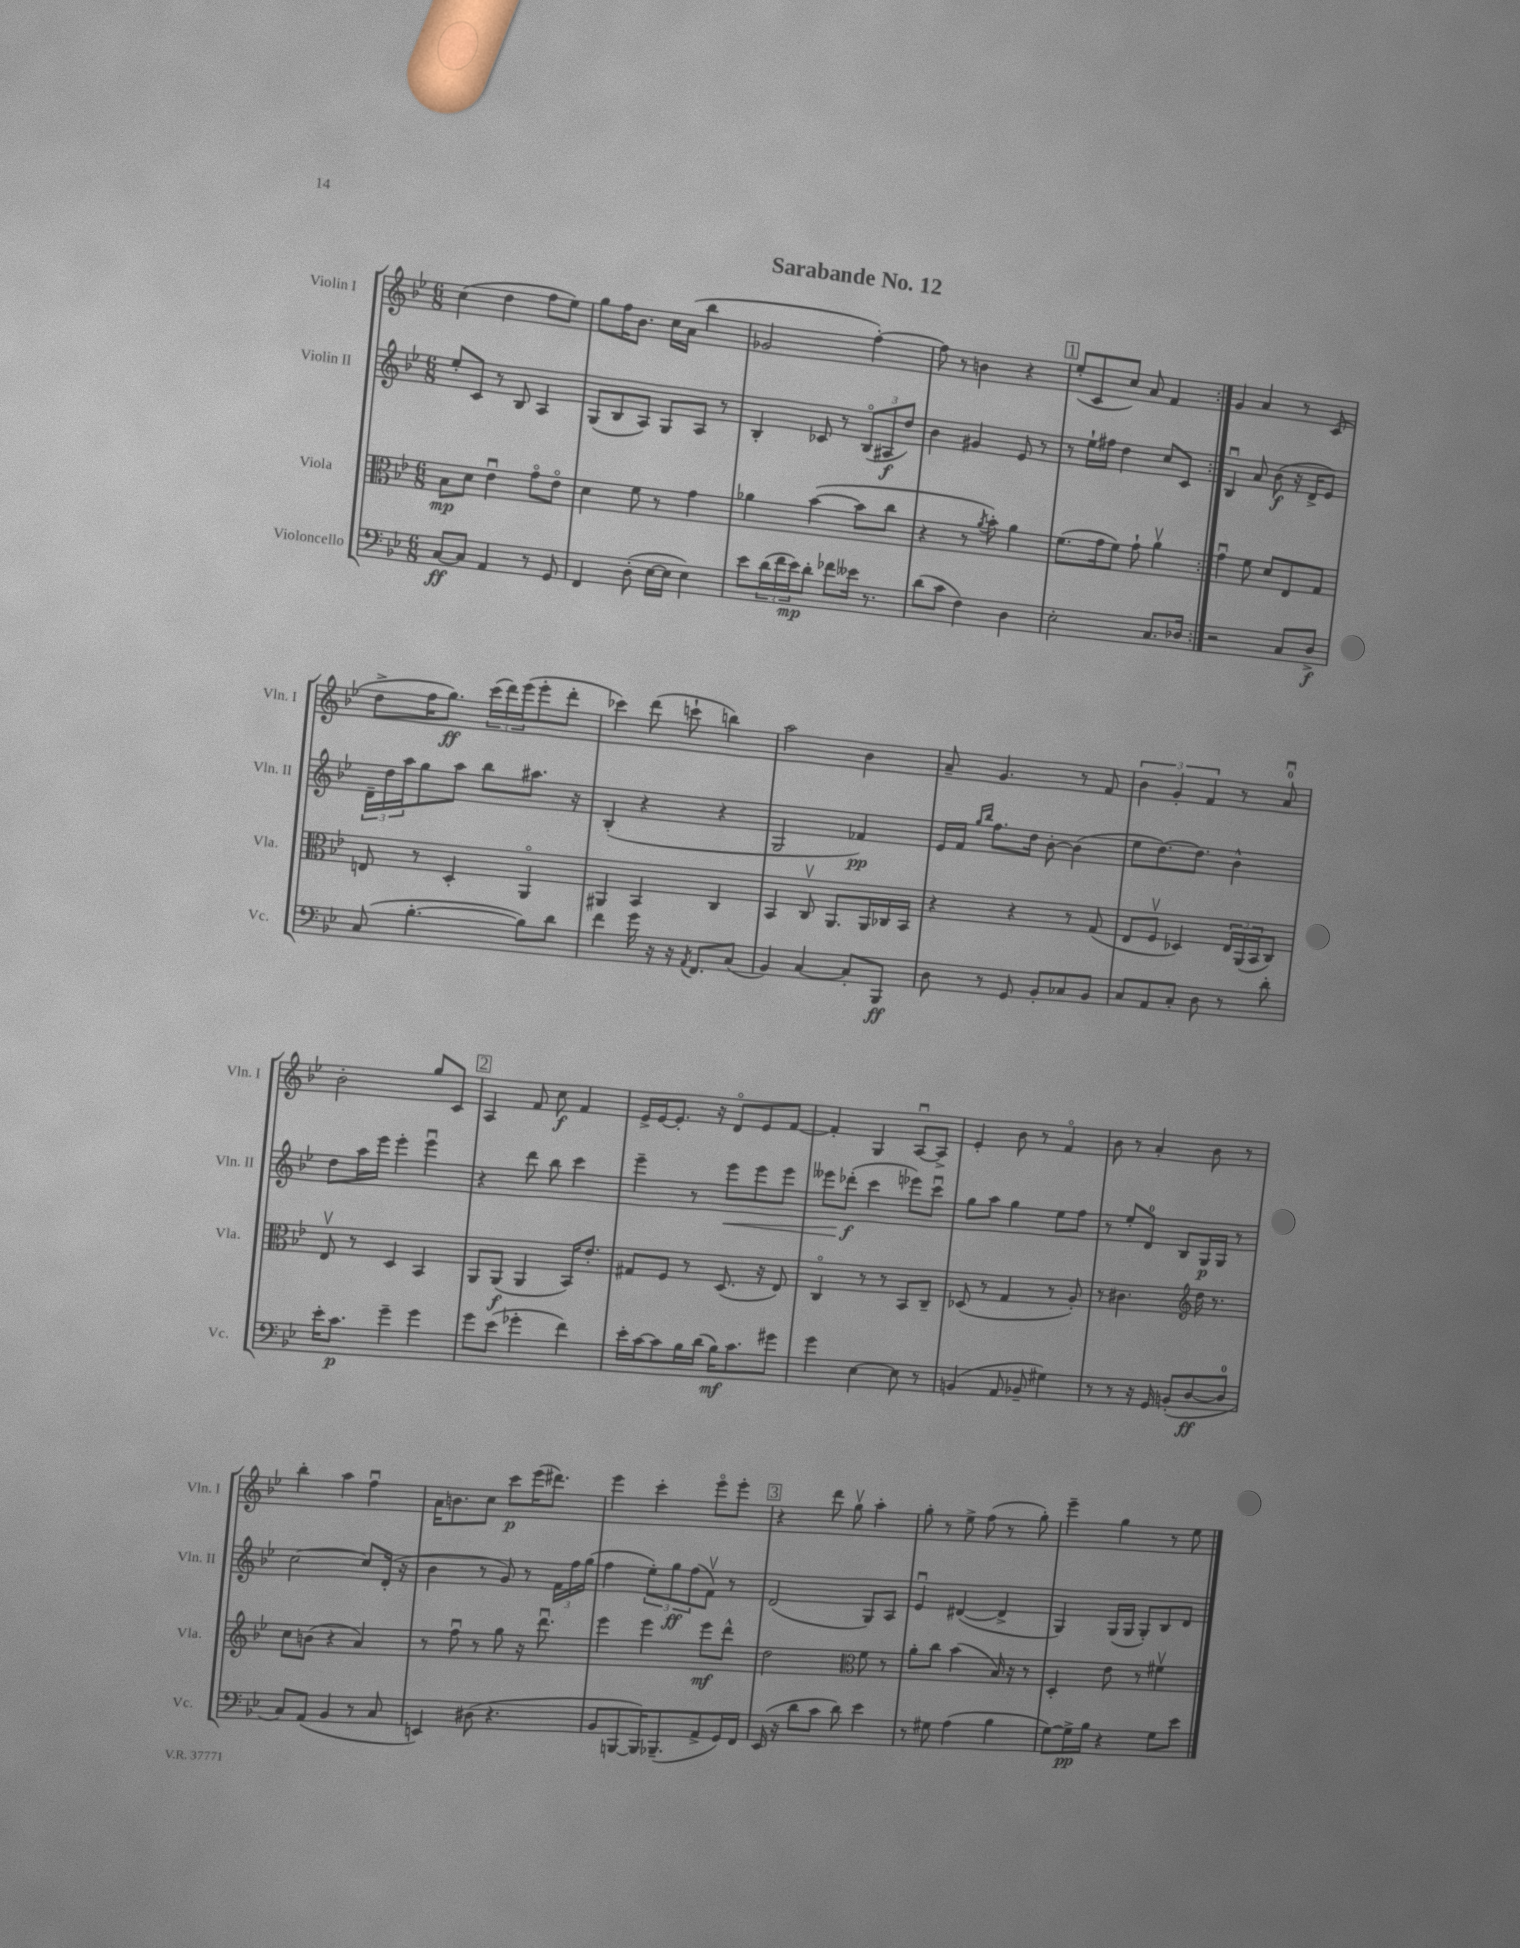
\header { title = "Sarabande No. 12" }
<<
\new StaffGroup <<
\new Staff = "s0" \with { instrumentName = "Violin I" shortInstrumentName = "Vln. I" } {
    \clef treble \key bes \major \numericTimeSignature \time 6/8
    \repeat volta 2 { c''4( d''4 f''8 ees''8) |
    g''8 f''16 bes'8. c''16 a'16( bes''4 |
    ges'2 f''4~-.) |
    f''8 r8 b'4 r4 |
    \mark \markup { \box "1" } ees''8-.( c'8 c''8) a'8 f'4 | }
    g'4 a'4 r8 c'8( |
    d''8-> f''16 g''8.\ff) \tuplet 3/2 { c'''16( d'''16) ees'''16( } ees'''8-. d'''8-. |
    ces'''4) d'''8( c'''8-! b''4) |
    a''2 bes'4 |
    a'8-- g'4. r8 f'8 |
    \tuplet 3/2 { bes'4 g'4-. f'4 } r8 a'8-0\downbow |
    bes'2-. g''8 c'8 |
    \mark \markup { \box "2" } a4 f'8 c''8\f f'4 |
    ees'16-> ees'16~ ees'8.-. r16 d'8\flageolet ees'8 f'8~ |
    f'4-. g4 a8~\downbow a8-> |
    ees'4-. bes'8 r8 f'4\flageolet |
    bes'8 r8 a'4-. bes'8 r8 |
    bes''4-. a''4 f''4\downbow |
    a'16 b'8. c''8 c'''8\p ees'''16( dis'''8.) |
    ees'''4 c'''4-. ees'''8\flageolet ees'''8-. |
    \mark \markup { \box "3" } r4 d'''8 g''8\upbow a''4-. |
    g''8-. r8 ees''8-> f''8( r8 g''8-.) |
    ees'''4-- g''4 r8 ees''8 \bar "|." |
}
\new Staff = "s1" \with { instrumentName = "Violin II" shortInstrumentName = "Vln. II" } {
    \clef treble \key bes \major \numericTimeSignature \time 6/8
    \repeat volta 2 { ees''8-. c'8 r8 bes8 a4 |
    g8( bes8 a8) g8 a8 r8 |
    bes4-. ces'8 r8 \tuplet 3/2 { bes8\flageolet( ais8\f d''8) } |
    bes'4 gis'4 ees'8 r8 |
    \mark \markup { \box "1" } r8 ees''16-! fis''16 d''4 c''8 c'8 | }
    bes4\downbow a'8 bes'8\f( r16 d'16-> ees'8) |
    \tuplet 3/2 { d'16-- d''16 a''16 } g''8 a''8 bes''8 ais''8. r16 |
    bes4-.( r4 r4 |
    g2 fes'4\pp) |
    ees'16 f'16 \grace { g''16 bes''16 } f''8. d''16 bes'8~-. bes'4( |
    ees''8 d''8.~) d''8. bes'4-^ |
    d''8 a''16 ees'''16 ees'''4-. ees'''4\downbow |
    \mark \markup { \box "2" } r4 d'''8 bes''8 c'''4 |
    ees'''4-- r8 ees'''8\< ees'''8 ees'''8 |
    eeses'''8 des'''8-.\f\!( c'''4 ees'''8) c'''8\downbow |
    g''8 a''8 g''4 ees''8 f''8 |
    r8 ees''8-. d'8-0 bes8 g16\p g16 r8 |
    c''2~ c''8 d'16-.( r16 |
    bes'4 r8 g'8) r8 \tuplet 3/2 { f'16 f''16 g''16( } |
    f''4 \tuplet 3/2 { ees''8-.) g''8\ff f''8( } f'8\upbow) r8 |
    \mark \markup { \box "3" } d'2( g8) a8 |
    ees'4\downbow dis'4~( dis'4-> |
    g4) g16( g16 g8-.) bes8 d'8 \bar "|." |
}
\new Staff = "s2" \with { instrumentName = "Viola" shortInstrumentName = "Vla." } {
    \clef alto \key bes \major \numericTimeSignature \time 6/8
    \repeat volta 2 { bes8\mp d'8 ees'4\downbow g'8\flageolet ees'8\flageolet |
    d'4 f'8 r8 g'4 |
    aes'4 bes'4~( bes'8 c''8 |
    r4 r8 \acciaccatura { a'8 } bes'8-.) a'4 |
    \mark \markup { \box "1" } f'8.( g'16 f'8) g'8-! a'4\upbow | }
    g'4\downbow f'8 d'8 ees8 g8 |
    e8 r8 d4-. a,4\flageolet |
    ais,4 bes,4 c4 |
    bes,4 c8\upbow a,8. a,16 ces16 bes,16 |
    r4 r4 r8 g8( |
    ees8 f8\upbow des4) \tuplet 3/2 { ees16 a,16( bes,16 } c8) |
    ees8\upbow r8 d4 bes,4 |
    \mark \markup { \box "2" } a,8 a,8\f( a,4 bes,16) ees'8.-. |
    gis8 f8 r8 d8.( r16 ees8) |
    c4\flageolet r8 r8 bes,8 c8-- |
    des8( r8 g4 r8 a8-.) |
    r8 cis'4. \clef treble d''16 r8. |
    c''8 b'8( r4 a'4) |
    r8 f''8\downbow r8 g''8 r16 d'''8.\downbow |
    ees'''4 ees'''4 ees'''8\mf d'''8-^ |
    \mark \markup { \box "3" } d''2 \clef alto f'8 r8 |
    a'8-. c''8 bes'4( bes16) r16 r8 |
    d4-. ees'8 r8 fis'4\upbow \bar "|." |
}
\new Staff = "s3" \with { instrumentName = "Violoncello" shortInstrumentName = "Vc." } {
    \clef bass \key bes \major \numericTimeSignature \time 6/8
    \repeat volta 2 { c8~\ff c8 a,4 r8 g,8 |
    f,4 d8-.( ees16~ ees16 ees4) |
    ees'8 \tuplet 3/2 { d'16( f'16 ees'16\mp) } d'8-. fes'8 eeses'16 r8. |
    d'8( c'8 f4) d4 |
    \mark \markup { \box "1" } ees2-. c8. des16 | }
    r2 c8 d8->\f |
    c8( bes4.~-. bes8) d'8 |
    f'4 g'16 r16 r16 \acciaccatura { a,8 } f,8. c8( |
    bes,4) c4~ c8-. bes,,8\ff |
    d8 r8 g,8 bes,8-. ces8 bes,8 |
    c8 a,8 c8-. d8 r8 d'8-. |
    ees'16-. c'8.\p g'4-- g'4 |
    \mark \markup { \box "2" } g'8 ees'8( ges'4-. f'4) |
    ees'16-. c'16~ c'8 bes16 d'16( bes16\mf) c'8. gis'8 |
    g'4 ees4~ ees8 r8 |
    b,4( a,8 bes,8-- gis4) |
    r8 r8 r16 g,16 b,8-.( d8~\ff d8-0 |
    c8) a,8( bes,4 r8 c8 |
    e,4) dis8( r4. |
    bes,8 b,,8~ b,,16) bes,,8.--( a,8-> g,16) f,16 |
    \mark \markup { \box "3" } ees,16( r16 d'8 c'8 d'8) ees'4 |
    r8 gis8 a4( bes4 |
    g8~) g16->\pp bes16 r4 g8 ees'8 \bar "|." |
}
>>
>>
\layout { \context { \Score \remove "Bar_number_engraver" } }
